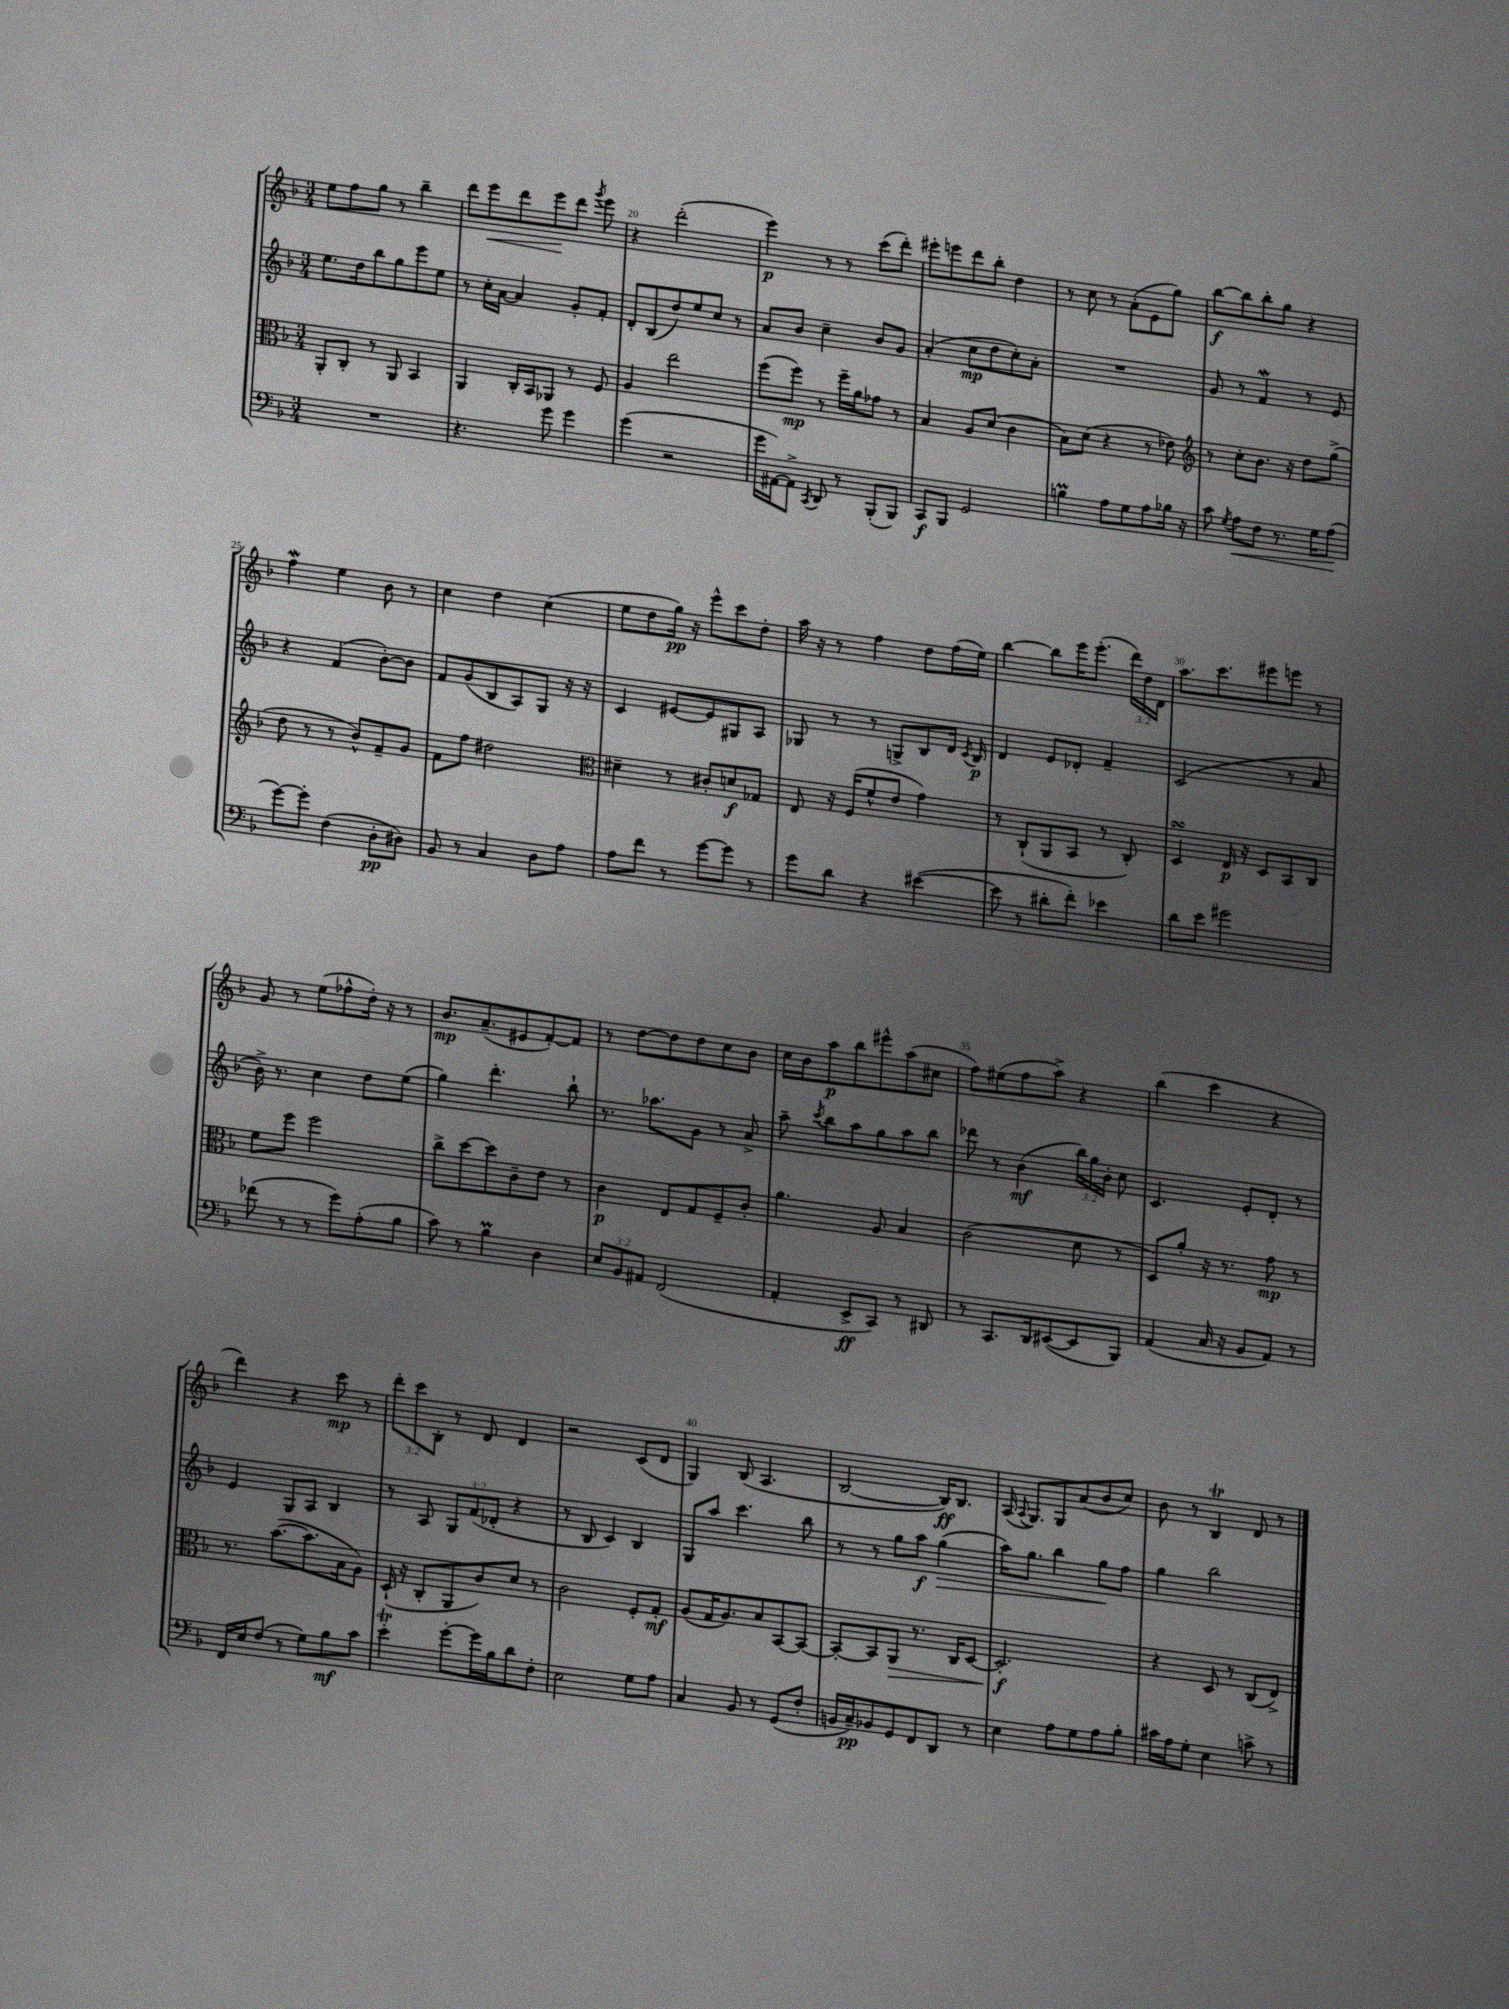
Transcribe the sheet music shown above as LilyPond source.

<<
\new StaffGroup <<
\new Staff = "s0" {
    \clef treble \key f \major \numericTimeSignature \time 3/4 \override Staff.TupletNumber.text = #tuplet-number::calc-fraction-text
    \autoBeamOff e''8[ f''8 g''8] r8 bes''4-- |
    d'''8[ e'''8\< d'''8 e'''8\! d'''8] \acciaccatura { g'''8 } e'''8 |
    r4 d'''2-.( |
    e'''4\p) r8 r8 c'''8[( d'''8]-.) |
    eis'''8[-. e'''8 d'''8 bes''8]-. d''4 |
    r8 c''8 r8 a'8[-.( e'8 g''8]) |
    bes''8[~\f bes''8 bes''8-. g''8] r4 |
    f''4\mordent e''4 bes'8 r8 |
    c''4 d''4 c''4( |
    e''8[ d''8 g''16]\pp) r16 e'''8[-^ c'''8 d''8]-. |
    a''16 r16 r8 f''4 d''8[ f''16( e''16]) |
    bes''4~ bes''8[ e'''16 e'''8.]-.( \tuplet 3/2 { d'''16[) d''16 d'16] } |
    a''8.[ c'''8. eis'''8 e'''8] r8 |
    g'8 r8 e''8[( fes''8-^ d''16]-.) r16 r8 |
    bes'8.[\mp a'8.--( eis'8 f'8~-.) f'8] |
    r8 d''8[~ d''8 d''8 c''8 bes'8] |
    c''16[ bes'16 a''8\p bes''8 eis'''8-^ a''8( cis''8] |
    f''8[) eis''8( f''8 a''8]->) r4 |
    bes''4( c'''4 r4 |
    d'''4) r4 c'''8\mp r8 |
    \tuplet 3/2 { d'''8[-. c'''8 bes8]-. } r8 d'8 d'4 |
    r2 c'8[( d'8] |
    g4) bes8( a4. |
    bes2~ bes16[\ff) bes8.] |
    a16( \appoggiatura { a8 } g8.[) g8 a'8( bes'8 c''8]) |
    bes'8 r8 bes4\trill d'8 r8 \bar "|." |
}
\new Staff = "s1" {
    \clef treble \key f \major \numericTimeSignature \time 3/4 \override Staff.TupletNumber.text = #tuplet-number::calc-fraction-text
    \autoBeamOff e''8.[ d''16 bes''8 g''8 e'''8 e''8] |
    r8 c''16[-. a'16]~ a'4 g'8[-. f'8]-. |
    d'8[-. bes8( d''8) e''8 c''8] r8 |
    a'8[ bes'8] c''4-- bes'8[ g'8] |
    a'4-.( c''8[\mp d''8 c''8-.) a'8]-. |
    R2. |
    g'8 r8 f'4\mordent r8 e'8 |
    r4 f'4( bes'8[~-.) bes'8] |
    f'8[ g'8( bes8 a8) g8] r16 r16 |
    c'4 eis'8[~ eis'8 gis8 a8] |
    ges8 r8 r8 g8[-> bes8 d'16] \acciaccatura { c'8 } bes16\p |
    d'4 e'8[ des'8]-. f'4-- |
    c'2( r8 a'8 |
    bes'16->) r8. c''4 d''8[ e''8]( |
    g''4) d'''4.-. bes''8-! |
    r8. aes''8.[ g'8] r8 a'8-> |
    a''8-- \acciaccatura { c'''8 } bes''8[ a''8 g''8 a''8 bes''8] |
    des'''8 r8 bes'4\mf( \tuplet 3/2 { bes''16[) g''16 bes'16]-. } c''8 |
    c'4. e'8[-. d'8]-. r8 |
    e'4 g8[ a8] bes4 |
    r8 a8 \tuplet 3/2 { g8[ f'8( des'8]-. } r4 |
    r8 bes8 c'4) bes4 |
    g8[ a''8] c'''4. bes''8 |
    r8 r8 g''8[ a''8]\f g''4\>( |
    a''16[) g''8.] bes''4 g''8[\! f''8] |
    g''4 bes''2 \bar "|." |
}
\new Staff = "s2" {
    \clef alto \key f \major \numericTimeSignature \time 3/4
    \autoBeamOff a,8[-. c8]-. r8 a,8 bes,4 |
    a,4 c16[-. bes,16 aes,8] r8 f8 |
    a4 e''2 |
    f''8[( f''8]\mp) r8 f''16[-- a'16 ges'8] r8 |
    bes4 a8[ d'8]( c'4 |
    bes8[) d'8]( r4 r8 ees'8) |
    \clef treble r8 c''8[-. bes'8.] r16 d''8[ g''8]->( |
    d''8 r8 r8 bes'8[-^) f'8-- g'8] |
    f'8[ f''8] dis''2 |
    \clef alto dis'4-- r8 cis'8[-. d'8\f ges8] |
    e8 r16 f16[( f'8-^ e'8] g'4) |
    r8 c8[-!( a,8 bes,8] r8 c8-.) |
    d4\turn e16\p r16 d8[ bes,8 c8] |
    f'8[ f''8] f''2 |
    c''8[-> d''8~ d''8 c'8-- e'8] r8 |
    c'4\p e8[ g8 f8-- c'8]-. |
    a'4. a8 bes4 |
    c'2( d'8 r8 |
    d8[) a'8]-. r16 r8. g'8\mp r8 |
    r8. bes'8.[~( bes'8. bes16 a8]) |
    d16-!( r16 c8[-. a,8 c'8) d'8] r8 |
    c'2 f8[-. g8]-.\mf |
    a8[( g16 a8.) bes8 bes,8~ bes,8]~ |
    bes,8[~-. bes,8 a,8]\> r8. c16[ d8]~ |
    d2.-.\f\! |
    r4 d8 r8 c8[( e8]->) \bar "|." |
}
\new Staff = "s3" {
    \clef bass \key f \major \numericTimeSignature \time 3/4 \override Staff.TupletNumber.text = #tuplet-number::calc-fraction-text
    \autoBeamOff R2. |
    r4. g'8 g'4 |
    g'4( r2 |
    g'16[ ais,16~) ais,8]-> \acciaccatura { c,8 } d,8 r8 bes,,8[-.( bes,,8]) |
    c,8[\f bes,,8] g,2 |
    b4\prall a8[ g8 a8 bes16] r16 |
    c'8 \acciaccatura { g8 } a8[\< f8] r8. g16[ a8]\!( |
    g'8[~) g'8]-. f4( d8[-.\pp dis8]) |
    bes,8 r8 c4 d8[ a8] |
    a8[ f'8] r8 g'8[~ g'8] r8 |
    g'8[ d'8] r4 eis'4~( |
    eis'8 r8 dis'8[-. f'8]-.) ees'4 |
    d'8[ e'8] gis'2 |
    fes'8( r8 r8 g'8[) a8-.( bes8] |
    c'8) r8 bes4\prall d4 |
    \tuplet 3/2 { e8[ bes,8 ais,8] } f,2( |
    a,4-. e,8[->\ff c,8]) r8 dis,8 |
    r8 c,8.[ d,16 eis,8~( eis,8 bes,,8]) |
    a,4( c16 r16 bes,8[ a,8]) r8 |
    f,16[ e16 f8]( r8 g8[) bes8\mf c'8] |
    e'4-.\trill g'8[~-. g'16 bes16 d'8 f8]-. |
    e2 g8[ a8] |
    c4 bes,8 r8 g,8[( f8]-. |
    b,16[ c16--\pp) bes,8 g,8 f,8 d,8] r8 |
    e4 a8[ g8 a8 bes8]-. |
    cis'16[ a16 g8]-. e4 c'8-> r8 \bar "|." |
}
>>
>>
\layout { \context { \Score currentBarNumber = #18 \override BarNumber.break-visibility = ##(#f #t #t) barNumberVisibility = #(every-nth-bar-number-visible 5) } }
